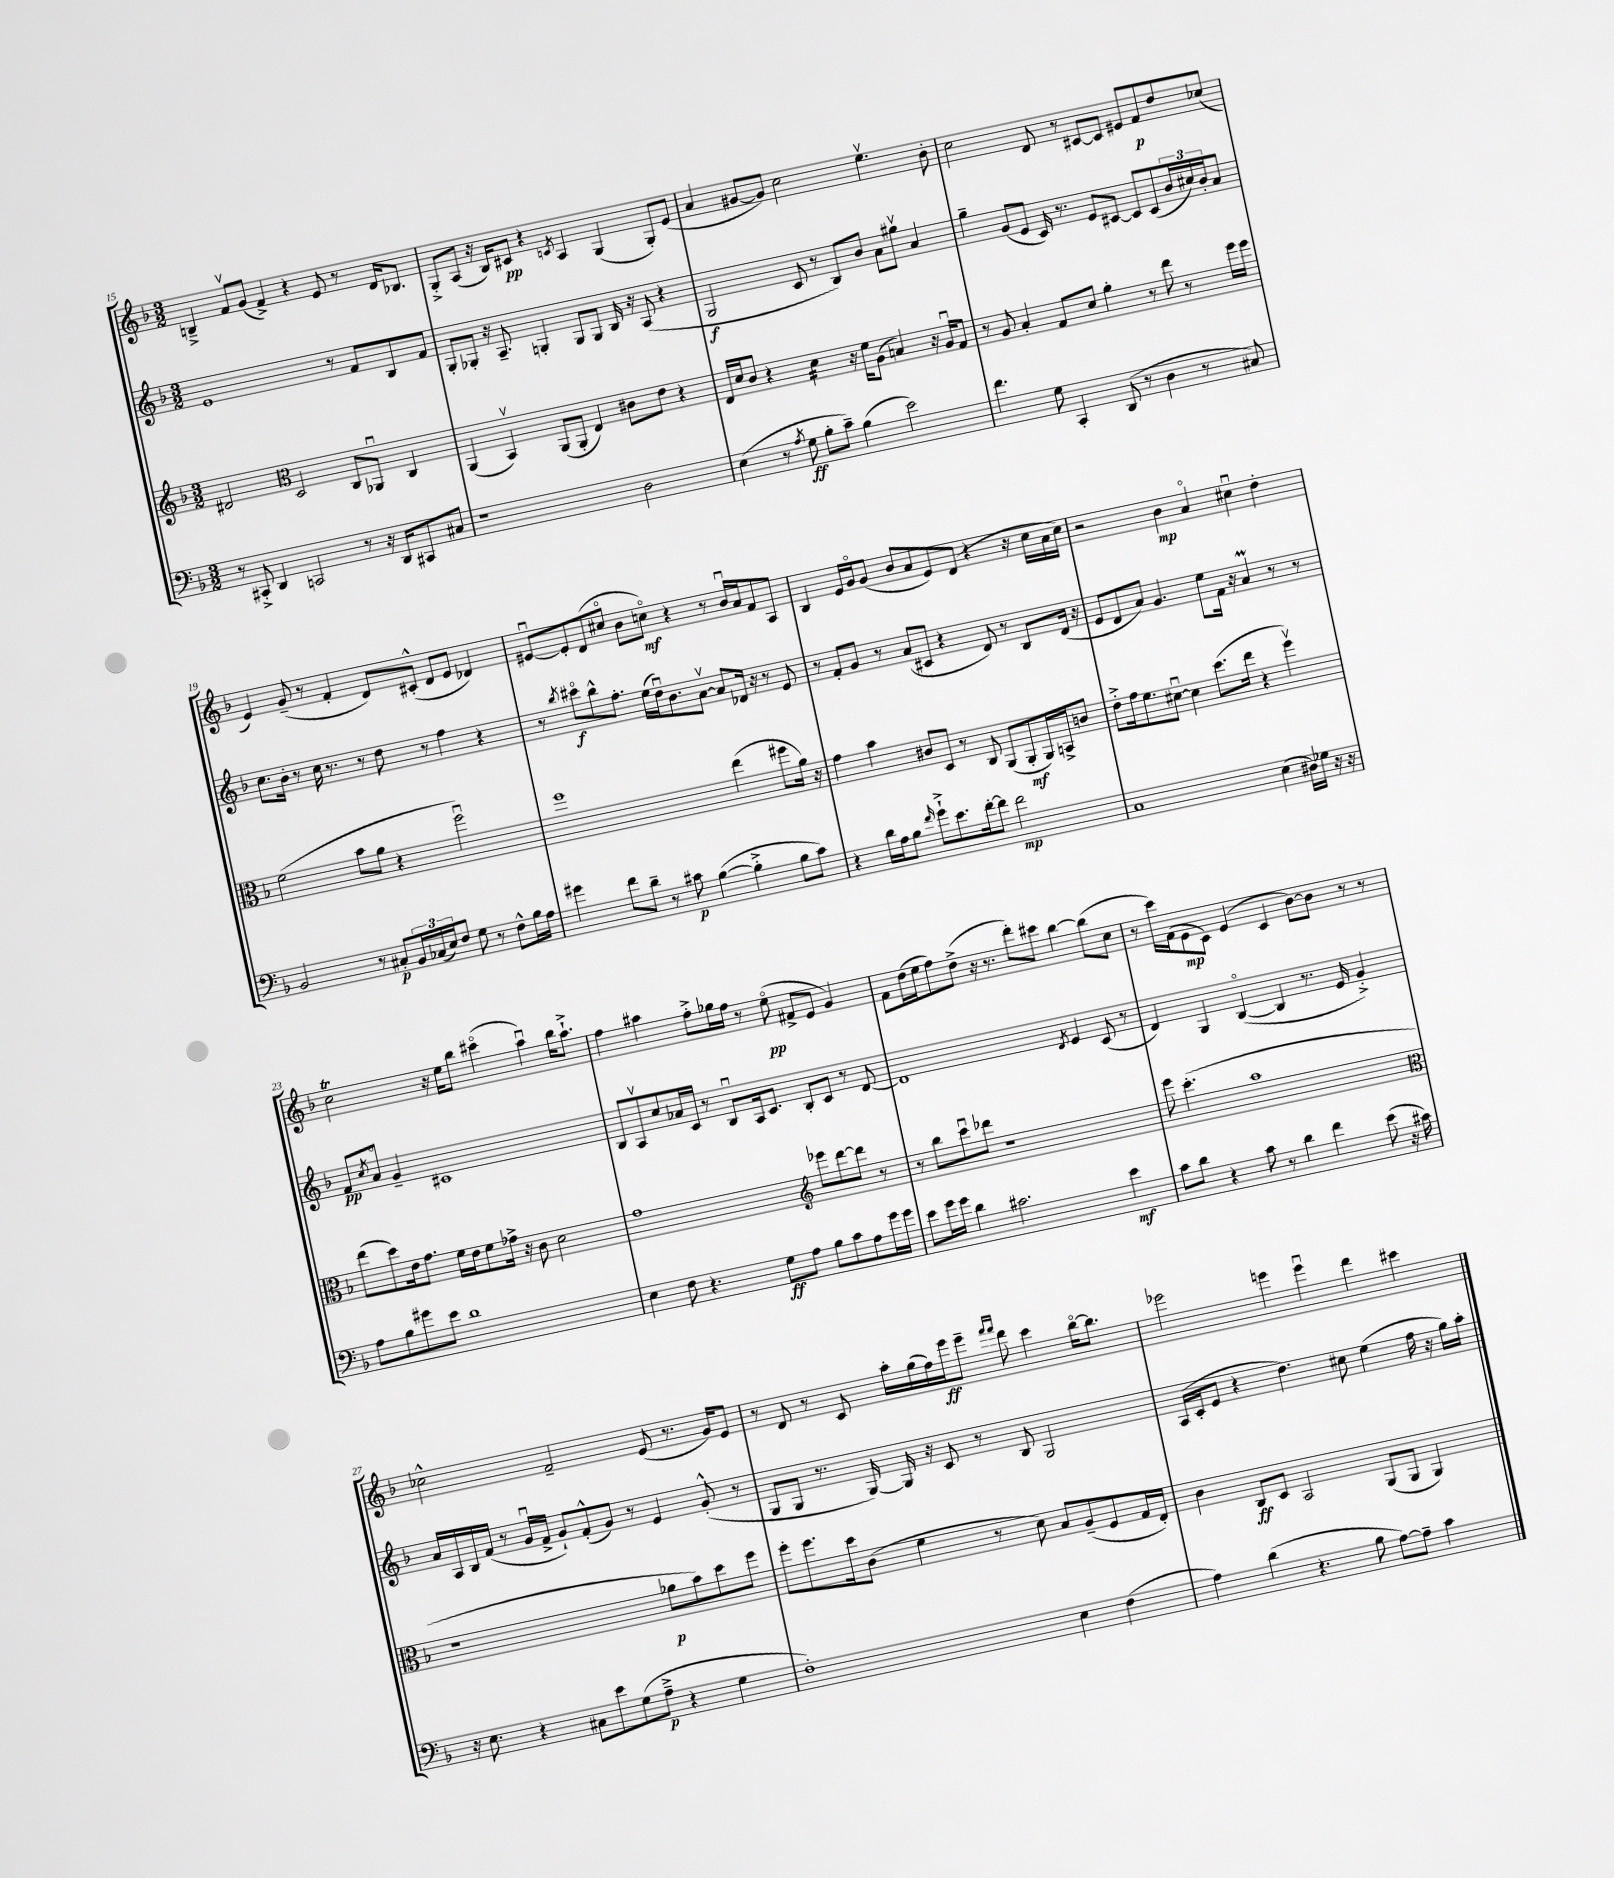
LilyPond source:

<<
\new StaffGroup <<
\new Staff = "s0" {
    \clef treble \key f \major \numericTimeSignature \time 3/2
    b4---> f'8\upbow g'8( f'4->) r4 e'8 r8 d'16 bes8. |
    g8-.-> a8( r16 bes16) cis'8\pp r4 \acciaccatura { c'8 } a4 g4( g8-.) e'8( |
    a'4 gis'8~ gis'8) c''2 e''4.\upbow bes'8-. |
    c''2 d'8 r8 cis'8~ cis'8 eis'8 f'8\p d''8 ces''8( |
    e'4) g'8--( r8 f'4-. d'8) cis'8-.-^( d'8 e'8 des'4) |
    eis'8~\downbow eis'8-. d'8( cis''8\flageolet bes'8 c''8\flageolet\mf) r4 r8 bes'16\downbow a'16 f'8 a8 |
    bes4 e'16 g'16\flageolet g'8( bes'8 a'8 e'8) d'8( r4 r16 c''16 a'16 c''16) |
    r2 bes'4\mp a'4\flageolet cis''4\downbow d''4-. |
    c''2\trill r16 e''16 bes''8 cis'''4\flageolet( a''4\downbow) bes''16 a''8.-!-> |
    f''4 ais''4 f''8-.-> ges''16 f''16 r8 e''8\flageolet\pp( fis'8-> e'8 g'4) |
    f'8 d''16( e''16 f''8) d''8->( r16 r8. d'''8-.) cis'''8 bes''4~ bes''8( c''8 |
    r8 c'''16) f'16( e'8\mp c'8) e'4( c'4 bes'8~) bes'8 r8 r8 |
    ces''2-^ f'2-- e'8( r8. g'16) e'8 |
    r8 d'8 r8 c'8 a''16-. g''16( f''16) e'''16\ff e'''8-- \grace { f'''16 f'''16 } d'''8 c'''4 bes''16~\flageolet bes''8. |
    ees'''2 e'''4 e'''4\downbow d'''4 cis'''4 \bar "|." |
}
\new Staff = "s1" {
    \clef treble \key f \major \numericTimeSignature \time 3/2
    e'1 r8 f'8 bes8 f'8 |
    g8-. ges8-. r16 a8.-- g4-. g8 g8 bes16 r16 a8( r4 |
    g2\f c'8 r8 bes8) bes'8 a'8 gis''8\upbow a'4 |
    g''4-- g'8( e'8 c'16) r8. e'8 cis'8~ cis'8 cis'8( \tuplet 3/2 { bes'16 cis''16) bes'16-. } a'8 |
    c''8. bes'16-. r8 c''16 r8. r8 d''8 r8 f''4 r4 |
    r8 \acciaccatura { bes''8 } cis'''8\flageolet\f bes''8-^ f''8.-. e''16( d''16\downbow) bes'8. a'8~\upbow a'8 des'16 r16 r8 e'8 |
    r8 f'8-. g'8 r8 a'8( cis'8 r4 d'8) r8 bes8 d'16( r16 |
    e'8 d'8 a'8) g'4. e''8 f'16 r16 a'4\prall r8 r8 |
    f'8\pp \acciaccatura { c''8 } a'8\flageolet g'4-- cis'1 |
    bes8 a8\upbow c''8 aes'16 c'16 r8 bes8\downbow a16 c'8. bes8-. c'8 r8 d'8~ |
    d'1 \acciaccatura { d'8 } e'4 c'8( r8 |
    d'4) g4 bes4~\flageolet( bes4 r8. e'16 g'4-.->) |
    a'16 a16 bes16 f'16( r8 g'16\downbow f'16-> g'8-!) f'8-.-^( g'8) r8 e'4 g'8-.-^( r8 |
    g8 g8 r8. g16~) g16 r16 c'8 r8 bes8 g2 |
    a16( c'16-. e'8 r4 d''4.) cis''8 e''4( f''16 r16 g''16) a''16-. \bar "|." |
}
\new Staff = "s2" {
    \clef treble \key f \major \numericTimeSignature \time 3/2
    dis'2 \clef alto d2 c8 aes,8\downbow c4 |
    a,4( bes,4\upbow) a,8( a,8-. e4) cis'8 e'8 r4 |
    e16 d'16 c'8 r4 d'4:16 r16 f'16 a8( b4) r16 a16\downbow g8 |
    r8 a8 bes4-. g8 d'8 a'4-. r8 e''8 r8 f''16 f''16 |
    f'2( bes'8 a'8 r4 f''2\downbow) |
    f''1 e''4( fis''8 a'16) r16 |
    g'4 bes'4 cis'8 d8 r8 c8 a,8( a,8-.\mf a,16) b,16-> c'8 |
    e'8-.-> g'16 f'8. dis'8~\downbow dis'4 d''8.( e''16 r4 f''4\upbow) |
    e''8( d''8) e'16 g'8. f'16 e'16 f'8 ges'16-> r16 c'8 d'2 |
    g'1 \clef treble ees'''8 d'''8~ d'''8 r8 |
    r8 bes''8 c'''8\downbow des'''8 r1 |
    e'''8 c'''4.-.( a''1 |
    \clef alto r1 aes'8\p bes'8) d''8 f''8 |
    f''8-. f''8. d''16 c'8( f'4 r8 d'8) bes8 a8--( f8 g16 e16-.) |
    c'4 c8\ff d8 bes,2 a,8( a,8 a,4) \bar "|." |
}
\new Staff = "s3" {
    \clef bass \key f \major \numericTimeSignature \time 3/2
    r8 cis,8-.-> d,4 c,2 r8 r16 d,16 cis,8 cis8 |
    r1 d2 |
    e4( r8 \acciaccatura { a8 } g8\ff bes8-. c'8--) bes4( e'2) |
    f'4. g8 c,4-. d,8( r8 d4 r8 cis8) |
    bes,2 r8 cis8-.\p \tuplet 3/2 { bes,16 ces16( e16) } f8 g8 r8 f8-^ bes16 a16 |
    gis'4 f'8 d'8-- r8 cis'8\p bes4~( bes4-.-> bes8 cis'8) |
    r4 d'16 a16 bes8 \grace { f'16 } g'8-!-> e'8. f'16~-. f'8 f'2\mp |
    c1 e4( dis16) ges16 r16 r16 |
    a8 bes8 gis'8 e'8 d'1 |
    e4 f8 r4. g8\ff a8 bes8 c'8 a8 g'16 g'16 |
    e'8 g'16 g'16 d'4 cis'2. e'4\mf |
    c'8 d'8 r4 c'8 r8 d'4 f'4 e'8( r16 cis'16) |
    r16 e8. r4 cis8 e'8 g8( a8--->\p r4 g4 |
    f1-.) e4 f4( |
    a4) d'4( r4. bes8 a8~) a8-- c'4 \bar "|." |
}
>>
>>
\layout { \context { \Score currentBarNumber = #15 } }
